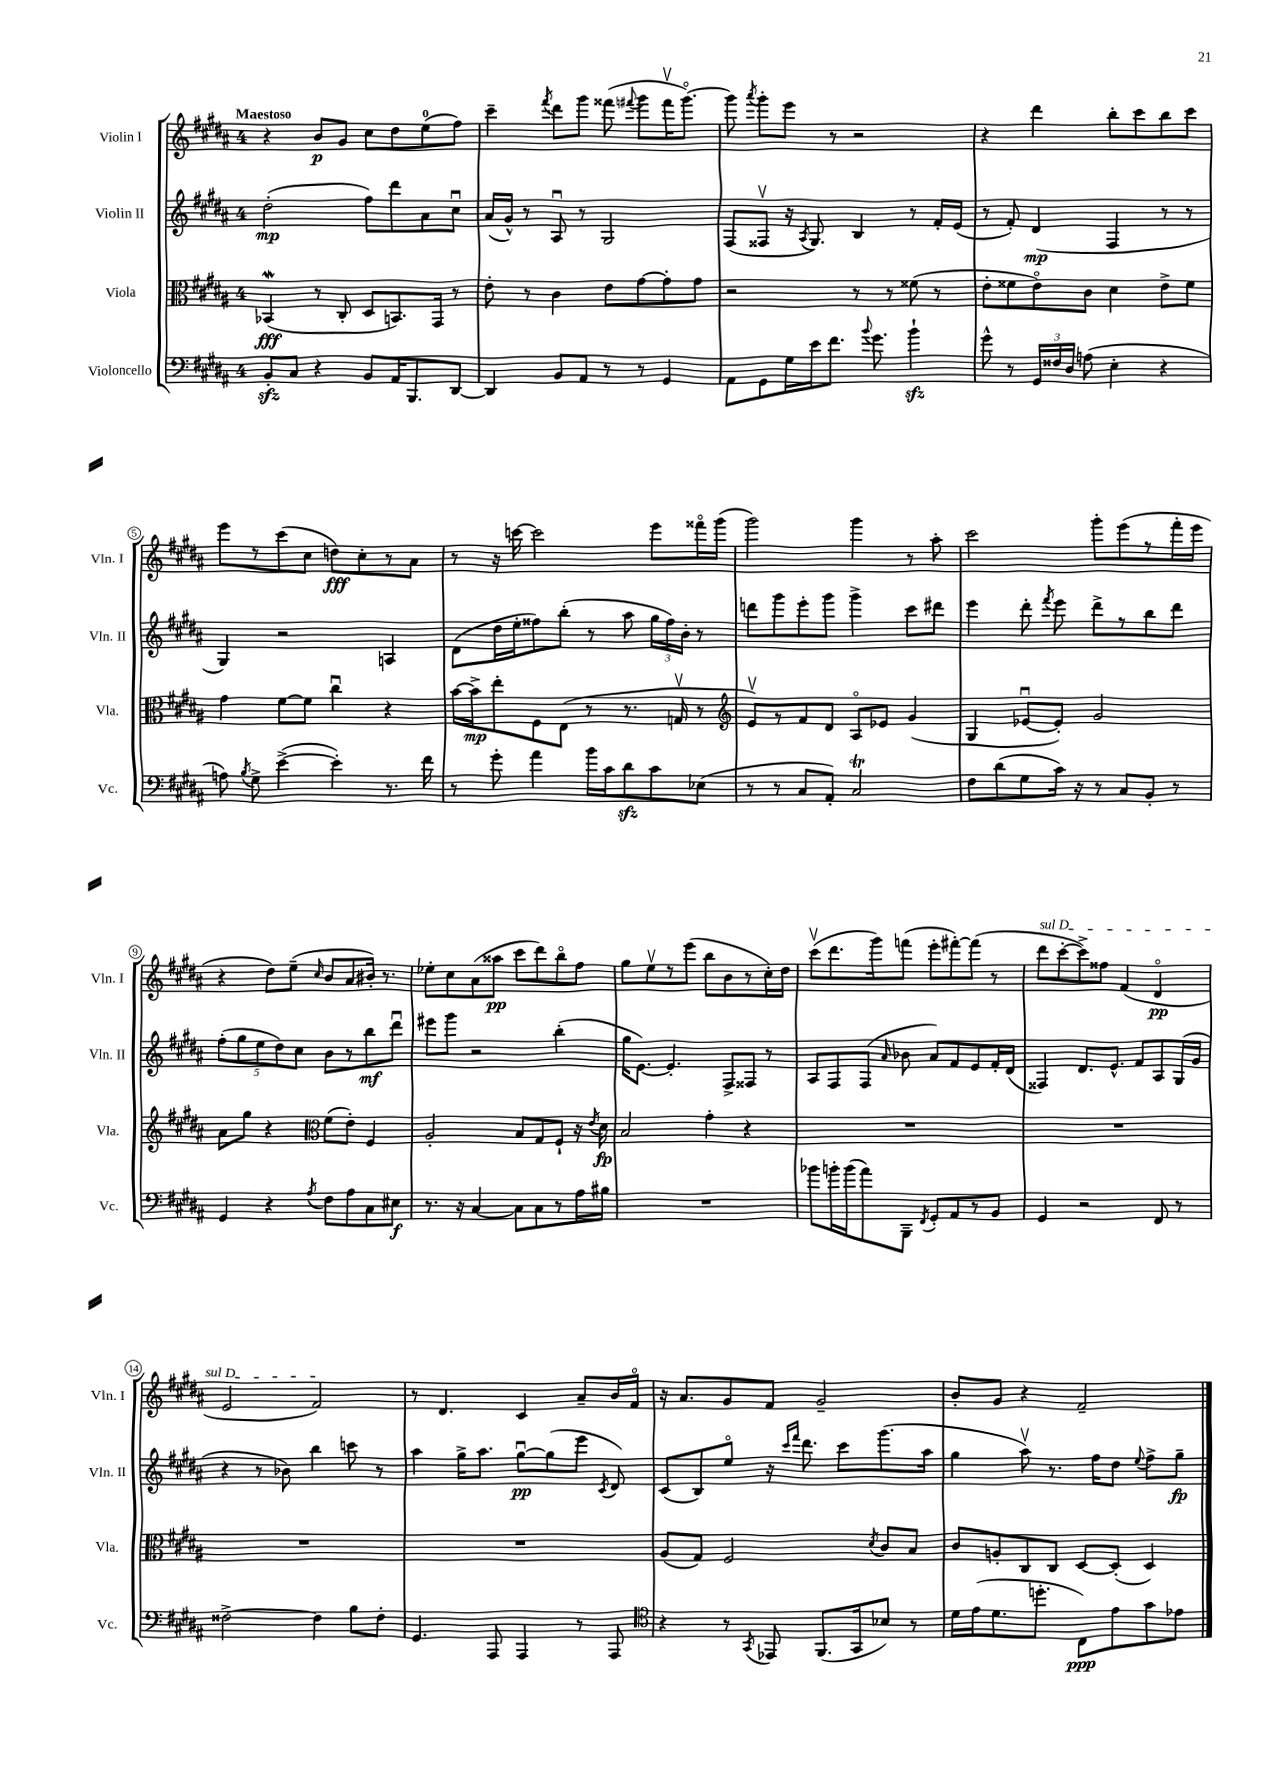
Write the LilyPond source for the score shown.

<<
\new StaffGroup <<
\new Staff = "s0" \with { instrumentName = "Violin I" shortInstrumentName = "Vln. I" } {
    \clef treble \key b \major \once \override Staff.TimeSignature.style = #'single-digit \time 4/4 \tempo "Maestoso"
    \autoBeamOff r4 b'8[\p gis'8] cis''8[ dis''8 e''8-0( fis''8]) |
    cis'''4-- \acciaccatura { fis'''8 } dis'''8[ gis'''8] fisis'''8( \appoggiatura { fis'''8 } gis'''8[ fis'''16\upbow gis'''8.]~\flageolet) |
    gis'''8 \acciaccatura { ais'''8 } gis'''8[-. e'''8] r8 r2 |
    r4 dis'''4 b''8[-. cis'''8 b''8 cis'''8] |
    e'''8[ r8 cis'''8( cis''8] d''8[\fff) cis''8-. r8 ais'8] |
    r8 r16 c'''16~ c'''2 e'''8[ fisis'''16\flageolet gis'''16]( |
    gis'''2) gis'''4 r8 ais''8-. |
    cis'''2 gis'''8[-. e'''8( r8 fis'''16-. e'''16] |
    r4 dis''8[) e''8]--( \grace { cis''16 } b'8[ ais'8 bis'16]-.) r8. |
    ees''8[-. cis''8 ais'8( aisis''8]\pp cis'''8[ dis'''8) b''8\flageolet fis''8] |
    gis''8[ e''8\upbow r8 e'''8]( b''8[ b'8 r8 cis''16-.) dis''16] |
    cis'''8[\upbow( dis'''8. gis'''16) f'''8]( e'''8[-. fis'''8~-.) fis'''8]( r8 |
    \once \override TextSpanner.bound-details.left.text = \markup { \italic "sul D" } dis'''8[\startTextSpan cis'''8~-. cis'''8->) fisis''8] fis'4( dis'4\flageolet\pp |
    e'2 fis'2\stopTextSpan) |
    r8 dis'4. cis'4 ais'8[-- b'16 fis'16]\flageolet |
    r16 ais'8.[ gis'8 fis'8] gis'2-- |
    b'8[-. gis'8] r4 fis'2-- \bar "|." |
}
\new Staff = "s1" \with { instrumentName = "Violin II" shortInstrumentName = "Vln. II" } {
    \clef treble \key b \major \once \override Staff.TimeSignature.style = #'single-digit \time 4/4
    \autoBeamOff dis''2-.\mp( fis''8[) dis'''8 ais'8 cis''8]\downbow |
    ais'16[( gis'16]-^) r8 ais8\downbow r8 gis2 |
    fis8[( fisis8]\upbow r16 \acciaccatura { ais8 } gis8.) b4 r8 fis'16[-. e'16]( |
    r8 fis'8-.) dis'4\mp( fis4 r8 r8 |
    gis4) r2 a4 |
    dis'8[( dis''16 e''16-. fisis''8) b''8]-.( r8 ais''8 \tuplet 3/2 { gis''16[ fisis''16) b'16]-. } r8 |
    d'''8[ gis'''8 e'''8-. gis'''8] gis'''4-> cis'''8[ dis'''8] |
    e'''4 dis'''8-. \acciaccatura { fis'''8 } e'''8 dis'''8[-> r8 b''8 dis'''8] |
    \tuplet 5/4 { fis''8[-.( gis''8 e''8 dis''8) cis''8] } b'8[ r8 b''8\mf dis'''8]\downbow |
    eis'''8[ gis'''8] r2 b''4-.( |
    gis''16[ e'8.]~) e'4.-. fis8[-> fisis8] r8 |
    ais8[ fis8 fis8]( \grace { ais'16 } bes'8 ais'8[) fis'8 e'8 fis'16-. dis'16]( |
    fisis4) dis'8.[ e'8.]-^ fis'8[ ais8 gis16( gis'16] |
    r4 r8 bes'8) b''4 c'''8 r8 |
    ais''4 gis''16[-> ais''8.] gis''8[~\downbow\pp gis''8( e'''8] \acciaccatura { cis'8 } dis'8) |
    cis'8[( b8) e''8]\flageolet r16 \grace { cis'''16[ fis'''16] } dis'''8. cis'''8[ gis'''8.( ais''16] |
    gis''4 ais''8\upbow) r8. fis''16[ dis''8] \appoggiatura { e''8 } fis''8[-> gis''8]--\fp \bar "|." |
}
\new Staff = "s2" \with { instrumentName = "Viola" shortInstrumentName = "Vla." } {
    \clef alto \key b \major \once \override Staff.TimeSignature.style = #'single-digit \time 4/4
    \autoBeamOff bes,4\mordent\fff( r8 cis8-. dis8[ b,8.) gis,16] r8 |
    e'8-. r8 cis'4 e'8[ gis'8~ gis'8-. gis'8] |
    r2 r8 r8 fisis'8( r8 |
    e'8[-. fisis'8 e'8\flageolet) cis'8] dis'4 e'8[-> fisis'8] |
    gis'4 fis'8[~ fis'8] cis''4\downbow r4 |
    b'16[~ b'16->\mp e''8-. fis8 e8]( r8 r8. g16\upbow r8 |
    \clef treble e'8[\upbow) r8 fis'8 dis'8] ais8[\flageolet ees'8] gis'4( |
    gis4 ees'8[~\downbow ees'8]-.) gis'2 |
    ais'8[ gis''8] r4 \clef alto fis'8[( e'8]-.) fis4 |
    ais2-. b8[ gis8 fis8]-! r16 \acciaccatura { e'8 } dis'16\fp |
    b2 gis'4-. r4 |
    R1 |
    R1 |
    R1 |
    R1 |
    ais8[( gis8]) fis2 \acciaccatura { dis'8 } cis'8[ b8] |
    cis'8[ a8-. cis8 cis8] dis8[~ dis8]-.( dis4) \bar "|." |
}
\new Staff = "s3" \with { instrumentName = "Violoncello" shortInstrumentName = "Vc." } {
    \clef bass \key b \major \once \override Staff.TimeSignature.style = #'single-digit \time 4/4
    \autoBeamOff b,8[-.\sfz cis8] r4 b,8[ ais,16 b,,8. dis,8]~ |
    dis,4 b,8[ ais,8] r8 r8 gis,4 |
    ais,8[ gis,8 gis16 e'16 fis'8.] \appoggiatura { b'8 } gis'8. b'4-!\sfz |
    gis'8-^ r8 \tuplet 3/2 { gis,16[ fisis16 dis16] } a8( e4-. r4 |
    a8) \acciaccatura { b8 } gis8-> e'4~->( e'4-.) r8. fis'16 |
    r8 gis'8-. ais'4 b'16[ cis'16 dis'8\sfz cis'8 ees8]( |
    r8 r8 cis8[ ais,8]-.) cis2\trill |
    fis8[ dis'8( gis8 cis'16]) r16 r8 cis8[ b,8]-. r8 |
    gis,4 r4 \acciaccatura { ais8 } fis8[ ais8 cis8 eis8]\f |
    r8. r16 cis4~ cis8[ cis8 r8 ais16 bis16] |
    R1 |
    bes'8[ b'16-. b'16( ais'8) b,,8]-- \acciaccatura { fis,8 } gis,8[-. ais,8 r8 b,8] |
    gis,4 r2 fis,8 r8 |
    fisis2~-> fisis4 b8[ fisis8]-. |
    gis,4. ais,,8 ais,,4 r8 ais,,8 |
    \clef tenor r4 r8 \acciaccatura { gis,8 } ees,8 fis,8.[( gis,16 bes8]) r8 |
    dis'16[ e'16( dis'8. d''8.]-. cis8[\ppp) e'8 gis'8 ees'8] \bar "|." |
}
>>
>>
\layout { \context { \Score \override BarNumber.stencil = #(make-stencil-circler 0.1 0.3 ly:text-interface::print) } }
